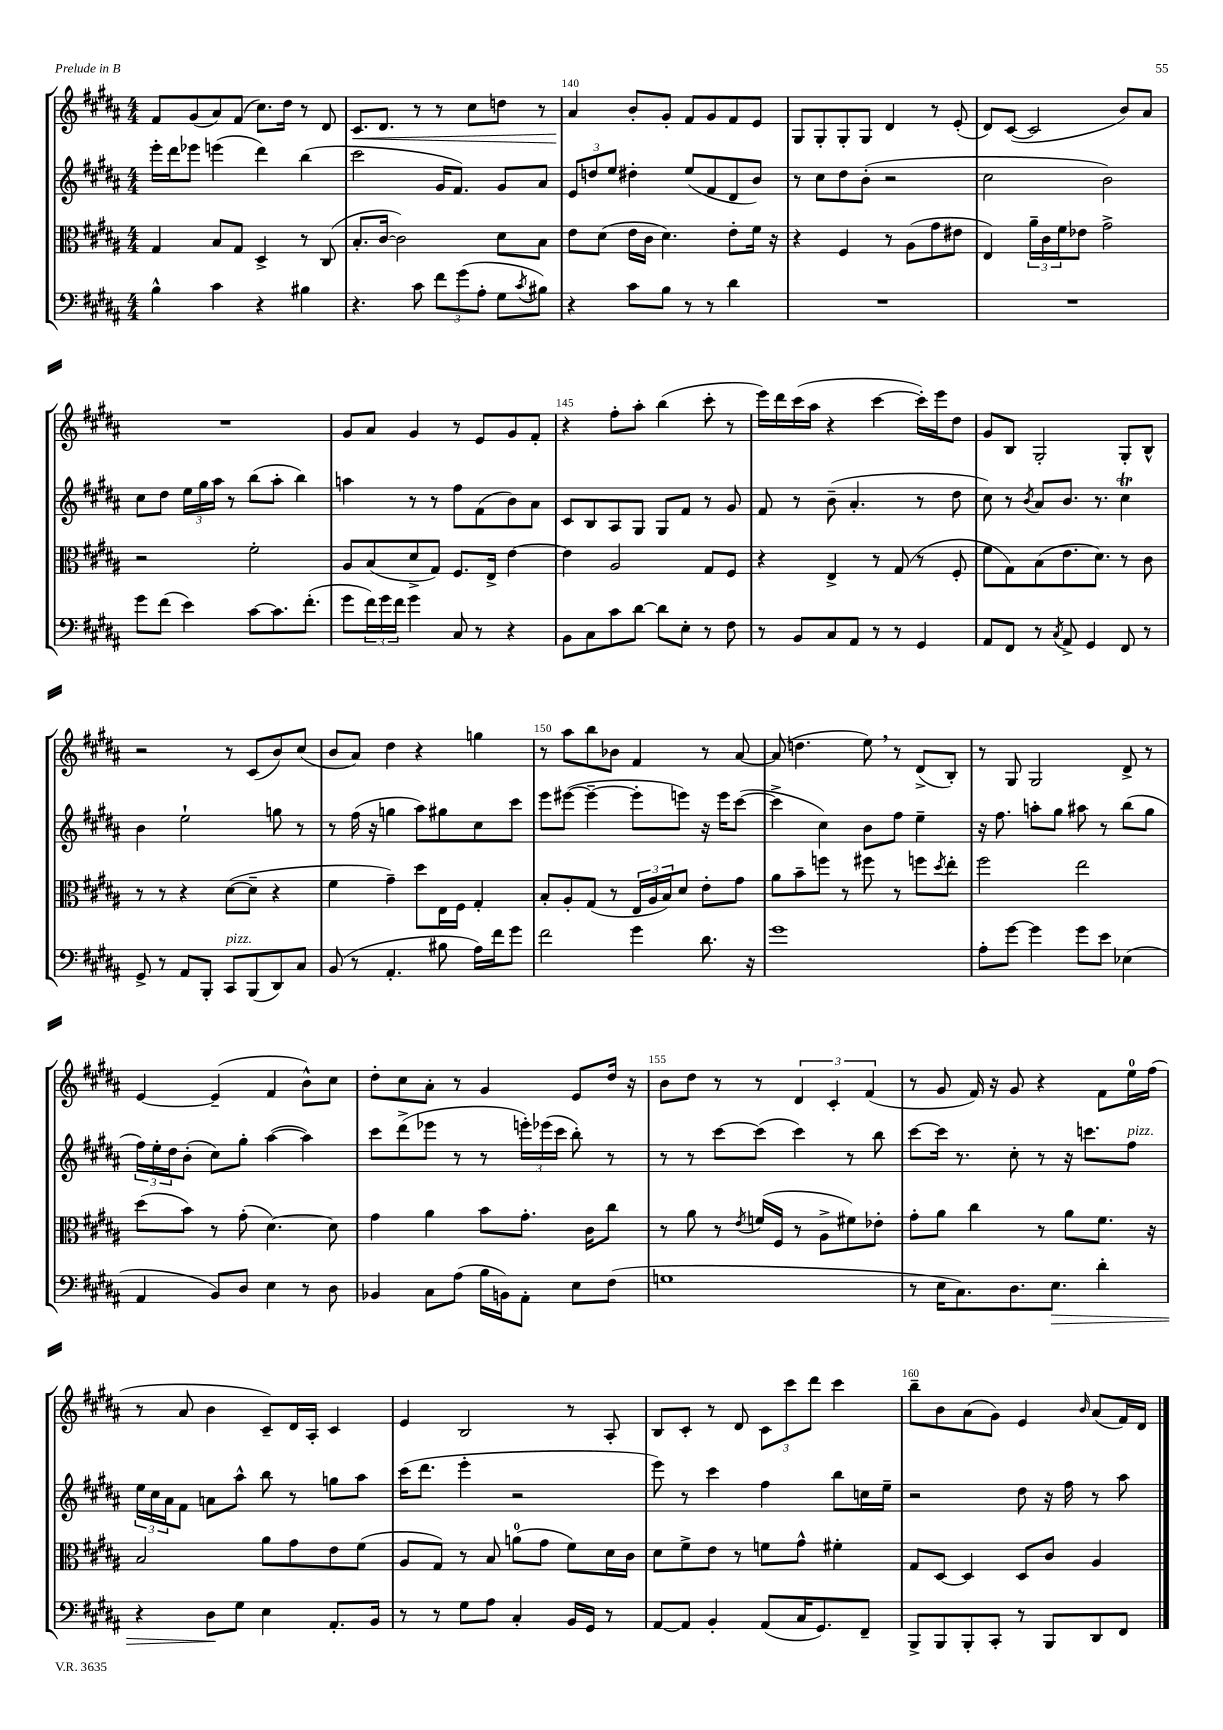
<<
\new StaffGroup <<
\new Staff = "s0" {
    \clef treble \key b \major \numericTimeSignature \time 4/4
    fis'8 gis'8( ais'8) fis'8( cis''8.) dis''16 r8 dis'8 |
    cis'8.\< dis'8. r8 r8 cis''8 d''8 r8 |
    ais'4\! b'8-. gis'8-. fis'8 gis'8 fis'8 e'8 |
    gis8 gis8-. gis8-. gis8 dis'4 r8 e'8-.( |
    dis'8) cis'8~( cis'2 b'8) ais'8 |
    R1 |
    gis'8 ais'8 gis'4 r8 e'8 gis'8 fis'8-. |
    r4 fis''8-. ais''8-. b''4( cis'''8-. r8 |
    e'''16) dis'''16 cis'''16( ais''16 r4 cis'''4~ cis'''16-.) e'''16 dis''8 |
    gis'8 b8 gis2-. gis8-. b8-^ |
    r2 r8 cis'8( b'8) cis''8( |
    b'8 ais'8) dis''4 r4 g''4 |
    r8 ais''8 b''8 bes'8 fis'4 r8 ais'8~ |
    ais'8( d''4. e''8) \breathe r8 dis'8->( b8-.) |
    r8 gis8 gis2 dis'8-> r8 |
    e'4~ e'4--( fis'4 b'8-^) cis''8 |
    dis''8-. cis''8 ais'8-. r8 gis'4 e'8 dis''16 r16 |
    b'8 dis''8 r8 r8 \tuplet 3/2 { dis'4 cis'4-. fis'4( } |
    r8 gis'8 fis'16) r16 gis'8 r4 fis'8 e''16-0 fis''16( |
    r8 ais'8 b'4 cis'8--) dis'16 ais16-. cis'4 |
    e'4 b2 r8 ais8-. |
    b8 cis'8-. r8 dis'8 \tuplet 3/2 { cis'8 cis'''8 dis'''8 } cis'''4 |
    b''8-- b'8 ais'8( gis'8) e'4 \grace { b'16 } ais'8( fis'16) dis'16 \bar "|." |
}
\new Staff = "s1" {
    \clef treble \key b \major \numericTimeSignature \time 4/4
    e'''16-. dis'''16 ees'''8 e'''4( dis'''4) b''4( |
    cis'''2 gis'16 fis'8.) gis'8 ais'8 |
    \tuplet 3/2 { e'8 d''8 e''8 } dis''4-. e''8( fis'8 dis'8 b'8) |
    r8 cis''8 dis''8 b'8-.( r2 |
    cis''2 b'2) |
    cis''8 dis''8 \tuplet 3/2 { e''16 gis''16 ais''16 } r8 b''8( ais''8-. b''4) |
    a''4 r8 r8 fis''8 fis'8( b'8) ais'8 |
    cis'8 b8 ais8 gis8 gis8 fis'8 r8 gis'8 |
    fis'8 r8 b'8--( ais'4.-. r8 dis''8 |
    cis''8) r8 \acciaccatura { b'8 } ais'8 b'8. r8. cis''4\trill |
    b'4 e''2-! g''8 r8 |
    r8 fis''16( r16 g''4 ais''8) gis''8 cis''8 cis'''8 |
    e'''8 eis'''8~( eis'''4~-- eis'''8-. e'''8) r16 e'''16 cis'''8~( |
    cis'''4-> cis''4) b'8 fis''8 e''4-- |
    r16 fis''8. a''8-. gis''8 ais''8 r8 b''8( gis''8 |
    \tuplet 3/2 { fis''16) e''16-. dis''16 } b'8-.( cis''8) gis''8-. ais''4~( ais''4) |
    cis'''8 dis'''8->( ees'''8 r8 r8 \tuplet 3/2 { e'''16-.) ees'''16( cis'''16 } b''8-.) r8 |
    r8 r8 cis'''8~ cis'''8( cis'''4) r8 b''8 |
    cis'''8~ cis'''16 r8. cis''8-. r8 r16 c'''8. fis''8^\markup { \italic "pizz." } |
    \tuplet 3/2 { e''16 cis''16 ais'16 } fis'8 a'8 ais''8-^ b''8 r8 g''8 ais''8 |
    cis'''16( dis'''8. e'''4-. r2 |
    e'''8) r8 cis'''4 fis''4 b''8 c''16 e''16-- |
    r2 dis''8 r16 fis''16 r8 ais''8 \bar "|." |
}
\new Staff = "s2" {
    \clef alto \key b \major \numericTimeSignature \time 4/4
    gis4 b8 gis8 dis4-> r8 cis8( |
    b8.-. cis'16~ cis'2) dis'8 b8 |
    e'8 dis'8( e'16 cis'16 dis'4.) e'8-. fis'16 r16 |
    r4 fis4 r8 ais8( gis'8 eis'8 |
    e4) \tuplet 3/2 { ais'16-- cis'16 fis'16 } ees'8 gis'2-> |
    r2 fis'2-. |
    ais8 b8( dis'8-> gis8) fis8. e16-> e'4~ |
    e'4 ais2 gis8 fis8 |
    r4 e4-> r8 gis8( r8 fis8-. |
    fis'8 gis8) b8( e'8. dis'8.) r8 cis'8 |
    r8 r8 r4 dis'8~( dis'8-- r4 |
    fis'4 gis'4--) dis''8 e16 fis16 gis4-. |
    b8-. ais8-. gis8( r8 \tuplet 3/2 { e16 ais16 b16) } dis'8 e'8-. gis'8 |
    ais'8 b'8-- f''8 r8 fis''8 r8 f''8 \acciaccatura { dis''8 } e''8-. |
    fis''2 e''2 |
    dis''8( b'8) r8 gis'8-.( dis'4.~) dis'8 |
    gis'4 ais'4 b'8 gis'8.-. cis'16 cis''8 |
    r8 ais'8 r8 \acciaccatura { e'8 } f'16( fis16 r8 ais8-> fis'8) ees'8-. |
    gis'8-. ais'8 cis''4 r8 ais'8 fis'8. r16 |
    b2 ais'8 gis'8 e'8 fis'8( |
    ais8 gis8) r8 b8 a'8-0( gis'8 fis'8) dis'16 cis'16 |
    dis'8 fis'8-> e'8 r8 f'8 gis'8-^ fis'4-. |
    gis8 dis8~ dis4 dis8 cis'8 ais4 \bar "|." |
}
\new Staff = "s3" {
    \clef bass \key b \major \numericTimeSignature \time 4/4
    b4-^ cis'4 r4 bis4 |
    r4. cis'8 \tuplet 3/2 { fis'8 gis'8( ais8-. } gis8 \acciaccatura { cis'8 } bis8) |
    r4 cis'8 b8 r8 r8 dis'4 |
    R1 |
    R1 |
    gis'8 fis'8( e'4) cis'8~ cis'8. fis'8.-.( |
    gis'8 \tuplet 3/2 { fis'16) gis'16 fis'16 } gis'4 cis8 r8 r4 |
    b,8 cis8 cis'8 dis'8~ dis'8 e8-. r8 fis8 |
    r8 b,8 cis8 ais,8 r8 r8 gis,4 |
    ais,8 fis,8 r8 \acciaccatura { cis8 } ais,8-> gis,4 fis,8 r8 |
    gis,8-> r8 ais,8 b,,8-. cis,8^\markup { \italic "pizz." } b,,8( dis,8) cis8 |
    b,8( r8 ais,4.-. bis8 ais16) fis'16 gis'8 |
    fis'2 gis'4 dis'8. r16 |
    gis'1 |
    ais8-. gis'8~ gis'4 gis'8 e'8 ees4( |
    ais,4 b,8) dis8 e4 r8 dis8 |
    bes,4 cis8 ais8( b16 b,16) ais,8-. e8 fis8( |
    g1 |
    r8 e16 cis8.) dis8. e8.\> dis'4-. |
    r4 dis8\! gis8 e4 ais,8.-. b,16 |
    r8 r8 gis8 ais8 cis4-. b,16 gis,16 r8 |
    ais,8~ ais,8 b,4-. ais,8( cis16 gis,8.) fis,8-- |
    b,,8-> b,,8 b,,8-. cis,8-. r8 b,,8 dis,8 fis,8 \bar "|." |
}
>>
>>
\layout { \context { \Score currentBarNumber = #138 \override BarNumber.break-visibility = ##(#f #t #t) barNumberVisibility = #(every-nth-bar-number-visible 5) } }
